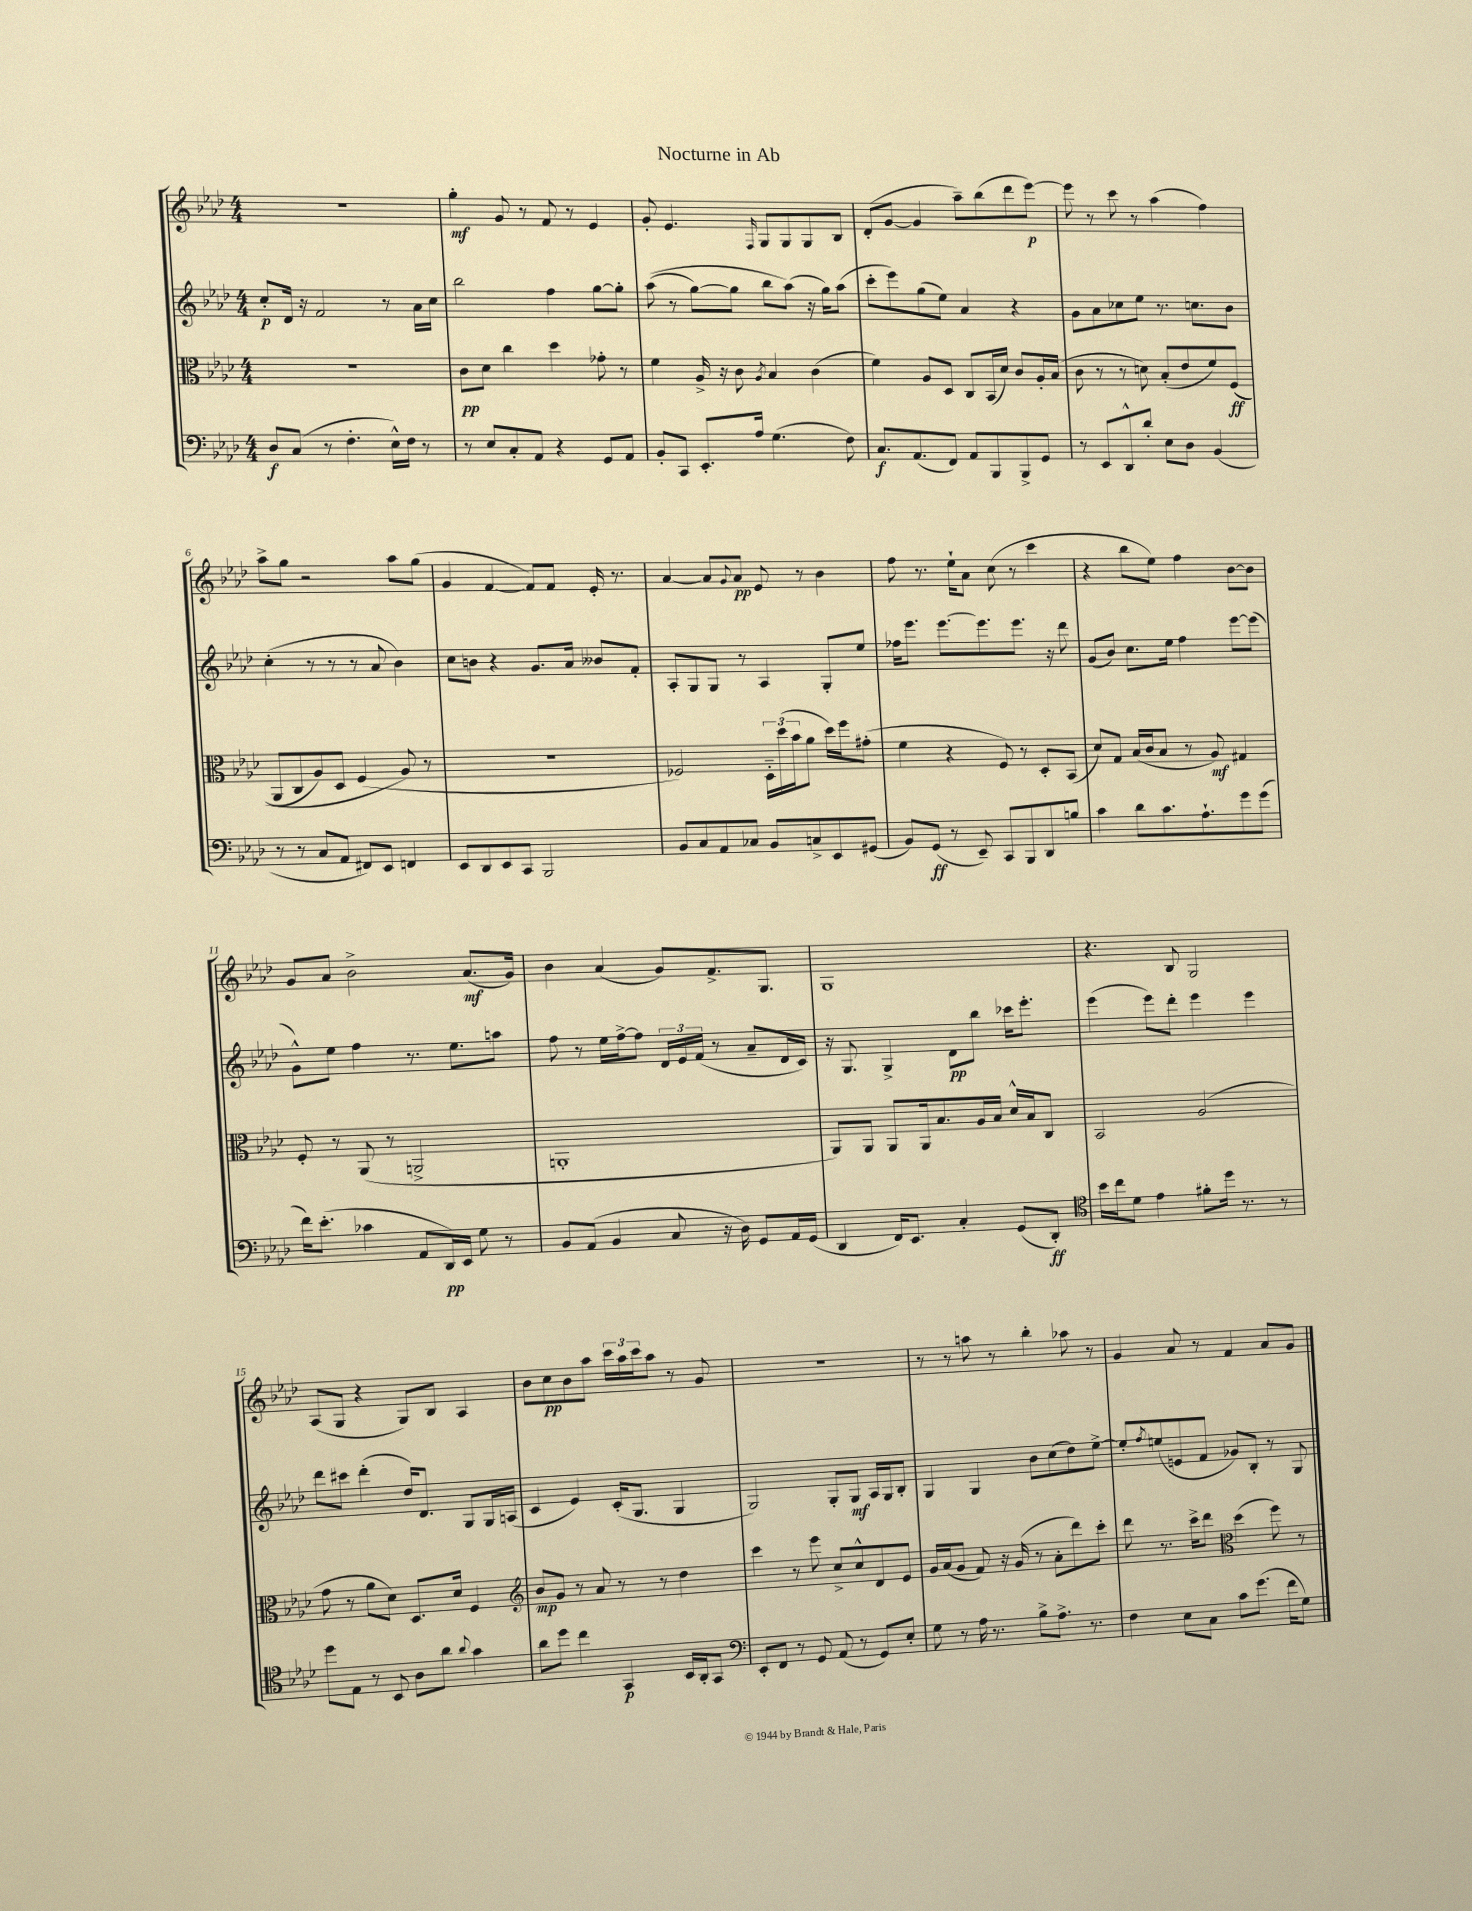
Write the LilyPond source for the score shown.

\header { title = "Nocturne in Ab" }
<<
\new StaffGroup <<
\new Staff = "s0" {
    \clef treble \key aes \major \numericTimeSignature \time 4/4
    R1 |
    g''4-.\mf g'8 r8 f'8 r8 ees'4 |
    g'8-. ees'4. \grace { f16 } g8 g8 g8 bes8 |
    des'8-.( g'8~ g'4 aes''8--) bes''8( des'''8 ees'''8~\p) |
    ees'''8 r8 c'''8 r8 aes''4( f''4) |
    aes''8-> g''8 r2 aes''8 g''8( |
    g'4 f'4~ f'8) f'8 ees'16-. r8. |
    aes'4~ aes'8 \appoggiatura { g'8 } aes'8\pp ees'8 r8 bes'4 |
    f''8 r8. ees''16-! aes'8 c''8( r8 c'''4 |
    r4 bes''8 ees''8) f''4 bes'8~ bes'8 |
    g'8 aes'8 bes'2-> aes'8.\mf( g'16) |
    bes'4 aes'4( g'8) f'8.-> g8. |
    g1 |
    r4. bes8 g2 |
    aes8( g8 r4 g8) bes8 aes4 |
    bes'8 c''8\pp bes'8 aes''8 \tuplet 3/2 { c'''16 aes''16 c'''16 } aes''8 r8 g'8 |
    R1 |
    r8 r8 a''8 r8 bes''4-. aes''8 r8 |
    g'4 aes'8 r8 f'4 aes'8 g'8 \bar "|." |
}
\new Staff = "s1" {
    \clef treble \key aes \major \numericTimeSignature \time 4/4
    c''8-.\p des'16 r16 f'2 r8 aes'16 c''16 |
    bes''2 f''4 g''8~ g''8-. |
    aes''8(\( r8 g''8~) g''8 bes''8 aes''8(\) r16 g''16) aes''8( |
    c'''8-. ees'''8) g''8( ees''8) aes'4 r4 |
    g'8 aes'8 ces''8 ees''8 r8. c''8. bes'8 |
    c''4-.( r8 r8 r8 aes'8 bes'4) |
    c''8 b'8 r4 g'8. aes'16 beses'8 f'8-. |
    aes8-. g8 g8 r8 aes4 g8-. ees''8 |
    fes''16 ees'''8. ees'''8.~ ees'''8. ees'''8. r16 des'''8 |
    g'8( bes'8) c''8. ees''16 f''4 ees'''8~ ees'''8( |
    g'8-^) ees''8 f''4 r8. ees''8. a''8 |
    f''8 r8 ees''16 f''16~-> f''8 \tuplet 3/2 { des'16 ees'16 f'16( } r8 aes'8-- des'16 c'16) |
    r16 g8. g4-> des'8\pp bes''8 ces'''16 ees'''8.-. |
    ees'''4( ees'''8) des'''8-. ees'''4 ees'''4 |
    des'''8 cis'''8 des'''4-.( des''16) des'8. g8 g16 a16( |
    c'4 ees'4) c'16-.( g8. g4 |
    g2) g8-. g8\mf aes16 g16 bes8-. |
    g4 g4 bes'8 c''8( des''8) ees''8~-> |
    ees''8-. \acciaccatura { f''8 } e''8( e'8 f'8 ges'8) bes8-. r8 g8 \bar "|." |
}
\new Staff = "s2" {
    \clef alto \key aes \major \numericTimeSignature \time 4/4
    R1 |
    c'8\pp des'8 c''4 des''4 ges'8-. r8 |
    f'4 aes16-> r16 c'8 \acciaccatura { aes8 } bes4 c'4( |
    f'4) aes8 des8 c8 bes,16( des'16) c'8 aes16-. bes16( |
    c'8 r8 r8 d'8) bes8-.( ees'8 f'8) f8\ff(\( |
    aes,8 c8 aes8) des8 f4( aes8\) r8 |
    R1 |
    fes2) \tuplet 3/2 { des16-_ des''16( bes'16 } aes'8 des''16) f''16 gis'8-.( |
    f'4 r4 f8) r8 des8-. bes,8( |
    des'8) g8 bes16( c'16 bes8 r8 aes8\mf) gis4 |
    f8-. r8 aes,8( r8 a,2-> |
    a,1-. |
    aes,8) aes,8 aes,8 aes,16 bes8. aes16 bes16 des'16-^ bes16 c8 |
    bes,2 aes2( |
    g'8 r8 aes'8 des'8) des8. des'16 f4 |
    \clef treble bes'8\mp g'8 r8 aes'8 r8 r8 des''4 |
    c'''4 r8 ees'''8 c''8-> c''8-^ des'8 ees'8 |
    g'16 aes'16( g'8 f'8) r16 g'16( r8 aes'8-. des'''8) c'''8-. |
    des'''8 r8. c'''16-> des'''8 \clef alto des''4( f''8) r8 \bar "|." |
}
\new Staff = "s3" {
    \clef bass \key aes \major \numericTimeSignature \time 4/4
    des8\f c8( r8 f4.-. ees16-^) f16 r8 |
    r8 ees8 c8-. aes,8 r4 g,8 aes,8 |
    bes,8-. c,8 ees,8.-. aes16 g4.( f8) |
    c8.\f aes,8.( f,8) aes,8 bes,,8 bes,,8-> g,8 |
    r8 ees,8 des,8-^ des'8-. ees8 des8 bes,4( |
    r8 r8 c8 aes,8 fis,8) ees,8 f,4 |
    ees,8 des,8 ees,8 c,8 bes,,2 |
    bes,8 c8 aes,8 ces8 bes,8 c8-> ees,8 gis,8( |
    bes,8) g,8\ff( r8 ees,8--) c,8 bes,,8 des,8 b8 |
    c'4 des'8 c'8. aes8.-! g'8 g'8( |
    f'16) ees'8.-.( ces'4 aes,8 des,16\pp) ees,16 g8 r8 |
    bes,8 aes,8( bes,4 c8 r16 des16) g,8 aes,16 g,16( |
    des,4 f,16) ees,8. c4-. g,8( des,8-.\ff) |
    \clef tenor bes'16 c''16 des'8 ees'4 fis'8-. des''16 r8. r8 |
    des''8 ees8 r8 bes,8 aes8 aes'8 \appoggiatura { aes'8 } g'4 |
    aes'8 des''8 c''4 g,4\p bes,16 aes,16-. g,8 |
    \clef bass ees,8-. f,8 r8 g,8 aes,8( r8 g,8) ees8-. |
    g8 r8 aes16 r8. bes8-> aes8.-> r8. |
    f4 ees8 c8 c'8 g'8.( f'16 g8) \bar "|." |
}
>>
>>
